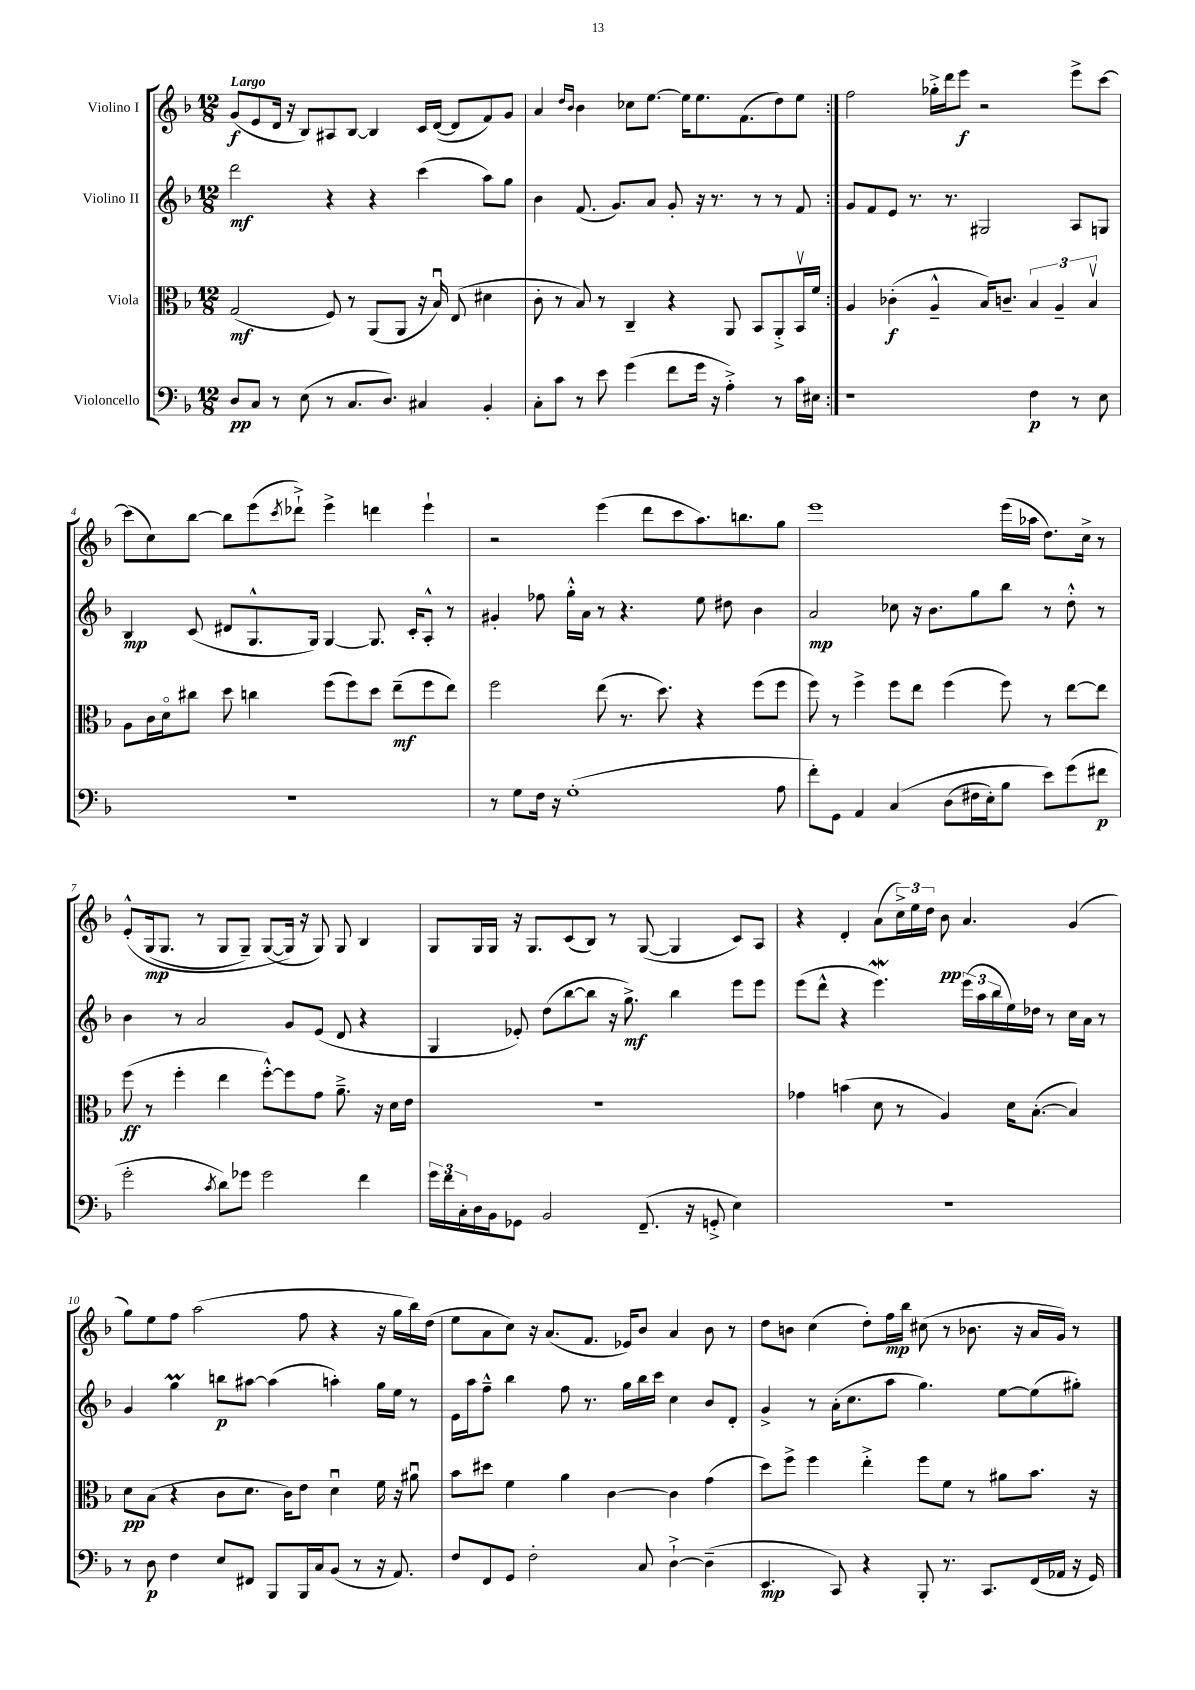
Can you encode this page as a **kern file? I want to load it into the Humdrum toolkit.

**kern	**kern	**kern	**kern
*staff4	*staff3	*staff2	*staff1
*clefF4	*clefC3	*clefG2	*clefG2
*k[b-]	*k[b-]	*k[b-]	*k[b-]
*M12/8	*M12/8	*M12/8	*M12/8
8D	(2G	2ddd	(8g
8C	.	.	8e
8r	.	.	16d
.	.	.	16r
(8E	.	.	8B-)
8r	8F)	4r	8A#
8.C	8r	.	[8B-
.	(8AA	4r	4B-]
8.D)	.	.	.
.	8AA	.	.
4C#	16r	(4ccc	16c
.	16B-u)	.	([16d
.	(8E	.	8d]
4BB-'	4d#	8aa)	8f)
.	.	8gg	8g
=	=	=	=
8C'	8c'	4b-	4a
8c	8r	.	.
.	.	.	16qqdd
.	.	.	16qqb-
8r	8B-)	(8.f	4b-
8e	8r	.	.
.	.	8.g)	.
(4g	4C~	.	8cc-
.	.	8a	[8.ee
8f	4r	8g'	.
.	.	.	16ee]
16g	.	16r	8.ee
16r	.	8.r	.
4A'^)	8AA	.	.
.	.	.	(8.f
.	8BB-	8r	.
8r	8AA'^	8r	8dd)
16c	16BB-v	8f	8ee
16E#	16f	.	.
=:|!	=:|!	=:|!	=:|!
1r	4A	8g	2ff
.	.	8f	.
.	(4c-'	8e	.
.	.	8.r	.
.	4A~^^	.	16gg-'^
.	.	8.r	16ddd
.	.	.	8eee
.	16B-)	2G#	2r
.	8.c~	.	.
4F	6B-	.	.
.	6A~	.	.
8r	.	8A	8eee^
.	6B-v	.	.
8E	.	8G	[8ccc
=	=	=	=
1.r	8A	4B-	(8ccc]
.	16c	.	8cc)
.	16do	.	.
.	8cc#	(8c	[8bb-
.	8dd	8d#	8bb-]
.	4cc	8.G^^	(8eee
.	.	.	8qccc
.	.	.	8ddd-`^)
.	.	16G)	.
.	(8ff	[4G	4eee^
.	8ff)	.	.
.	8dd	8.G]	4ddd
.	(8ee~	.	.
.	.	16c'	.
.	8ff	8A'^^	4eee`
.	8ee)	8r	.
=	=	=	=
8r	2ff	4g#'	2r
8G	.	.	.
16F	.	8ff-	.
16r	.	.	.
(1G'	.	16gg'^^	.
.	.	16a	.
.	(8ee	8r	(4eee
.	8.r	4.r	.
.	.	.	8ddd
.	8.dd)	.	.
.	.	.	8ccc
.	4r	8ee	8.aa)
.	.	8dd#	.
.	.	.	8.bb
.	(8ff	4b-	.
8A	8ff	.	8gg
=	=	=	=
8f')	8ff)	2a	1eee
8GG	8r	.	.
4AA	4ff^	.	.
&(4C	8ff	8cc-	.
.	8ee	16r	.
.	.	8.b-	.
(8D	(4ff	.	.
16F#	.	8gg	.
16E')	.	.	.
8B-	8ff)	8bb-	(16eee
.	.	.	16aa-
8e&)	8r	8r	8.dd)
(8g	[8ee	8dd'^^	.
.	.	.	16cc^
8f#	8ee]	8r	8r
=	=	=	=
2g'	(8ff	4b-	&(8e'^^
.	8r	.	(16G
.	.	.	8.G
.	4ff'	8r	.
.	.	2a	8r
8qc	.	.	.
8d)	4ee	.	8G
8g-	.	.	8G~)
2g-	[8ff'^^)	.	([8G
.	8ff]	8g	16G]&)
.	.	.	16r
.	8g	(8e	8G)
.	8.a~^	8d	8G
4f	.	4r	4B-
.	16r	.	.
.	16d	.	.
.	16e	.	.
=	=	=	=
24g	1.r	4G	8G
24f	.	.	.
24C'	.	.	.
16D	.	.	16G
16BB-	.	.	16G
8GG-	.	8e-')	16r
.	.	.	8.G
2BB-	.	(8dd	.
.	.	[8bb-	(8c
.	.	8bb-]	8B-)
.	.	16r	8r
.	.	8.gg^)	.
(8.FF~	.	.	([8G
.	.	4bb-	4G]
16r	.	.	.
8GG'^	.	.	.
4E)	.	8eee	8c)
.	.	8eee	8A
=	=	=	=
1.r	4g-	(8eee	4r
.	.	8ddd^^	.
.	(4b	4r	4d'
.	8d	4.eee)	(8a
.	8r	.	24cc^)
.	.	.	24ee
.	.	.	24dd
.	4A)	.	8b-
.	.	(24eee	4.a
.	.	24aa	.
.	.	24bb-	.
.	16d	16ee)	.
.	([8.B-'	16dd-	.
.	.	8r	.
.	4B-])	16cc	(4g
.	.	16a	.
.	.	8r	.
=	=	=	=
8r	8d	4g	8gg)
8D	(8B-	.	8ee
4F	4r	4gg	8ff
.	.	.	(2aa
8E	8c	8bb	.
8FF#	8.d	[8aa#	.
8BBB-	.	(4aa#]	.
.	16c)	.	.
16BBB-	8e	.	8ff
16C	.	.	.
(8BB-	4du	4aa')	4r
8r	.	.	.
16r	16f	16gg	16r
8.AA)	16r	16ee	16gg
.	8a#u	8r	16bb-)
.	.	.	(16dd
=	=	=	=
8F	8b-	16e	8ee
.	.	16aa	.
8FF	8dd#	8ff~^^	8a
8GG	4f	4bb-	8cc)
2F'	.	.	16r
.	.	.	(8.a
.	4a	8ff	.
.	.	8.r	8.f
.	[4c	.	.
.	.	16gg	16e-)
8C	.	16bb-	8b-
.	.	16ccc	.
[4D`^	4c]	4cc	4a
(4D~]	(4g	8b-	8b-
.	.	8d'	8r
=	=	=	=
4.EE	8dd)	4g^	8dd
.	8ff^	.	8b
.	4ff	8r	(4cc
8CC)	.	(16a'	.
.	.	8.cc	.
4r	4ee'^	.	8dd')
.	.	8aa	16ff
.	.	.	16bb-
8BBB-'	8ff	4.gg)	(8cc#
8.r	8f	.	8r
.	8r	.	8.b-
8.CC	.	.	.
.	8a#	[8ee	.
.	.	.	16r
(16FF	8.b-	(8ee]	16a
16AA-	.	.	16g)
16r	.	8gg#')	8r
16GG)	16r	.	.
==	==	==	==
*-	*-	*-	*-
